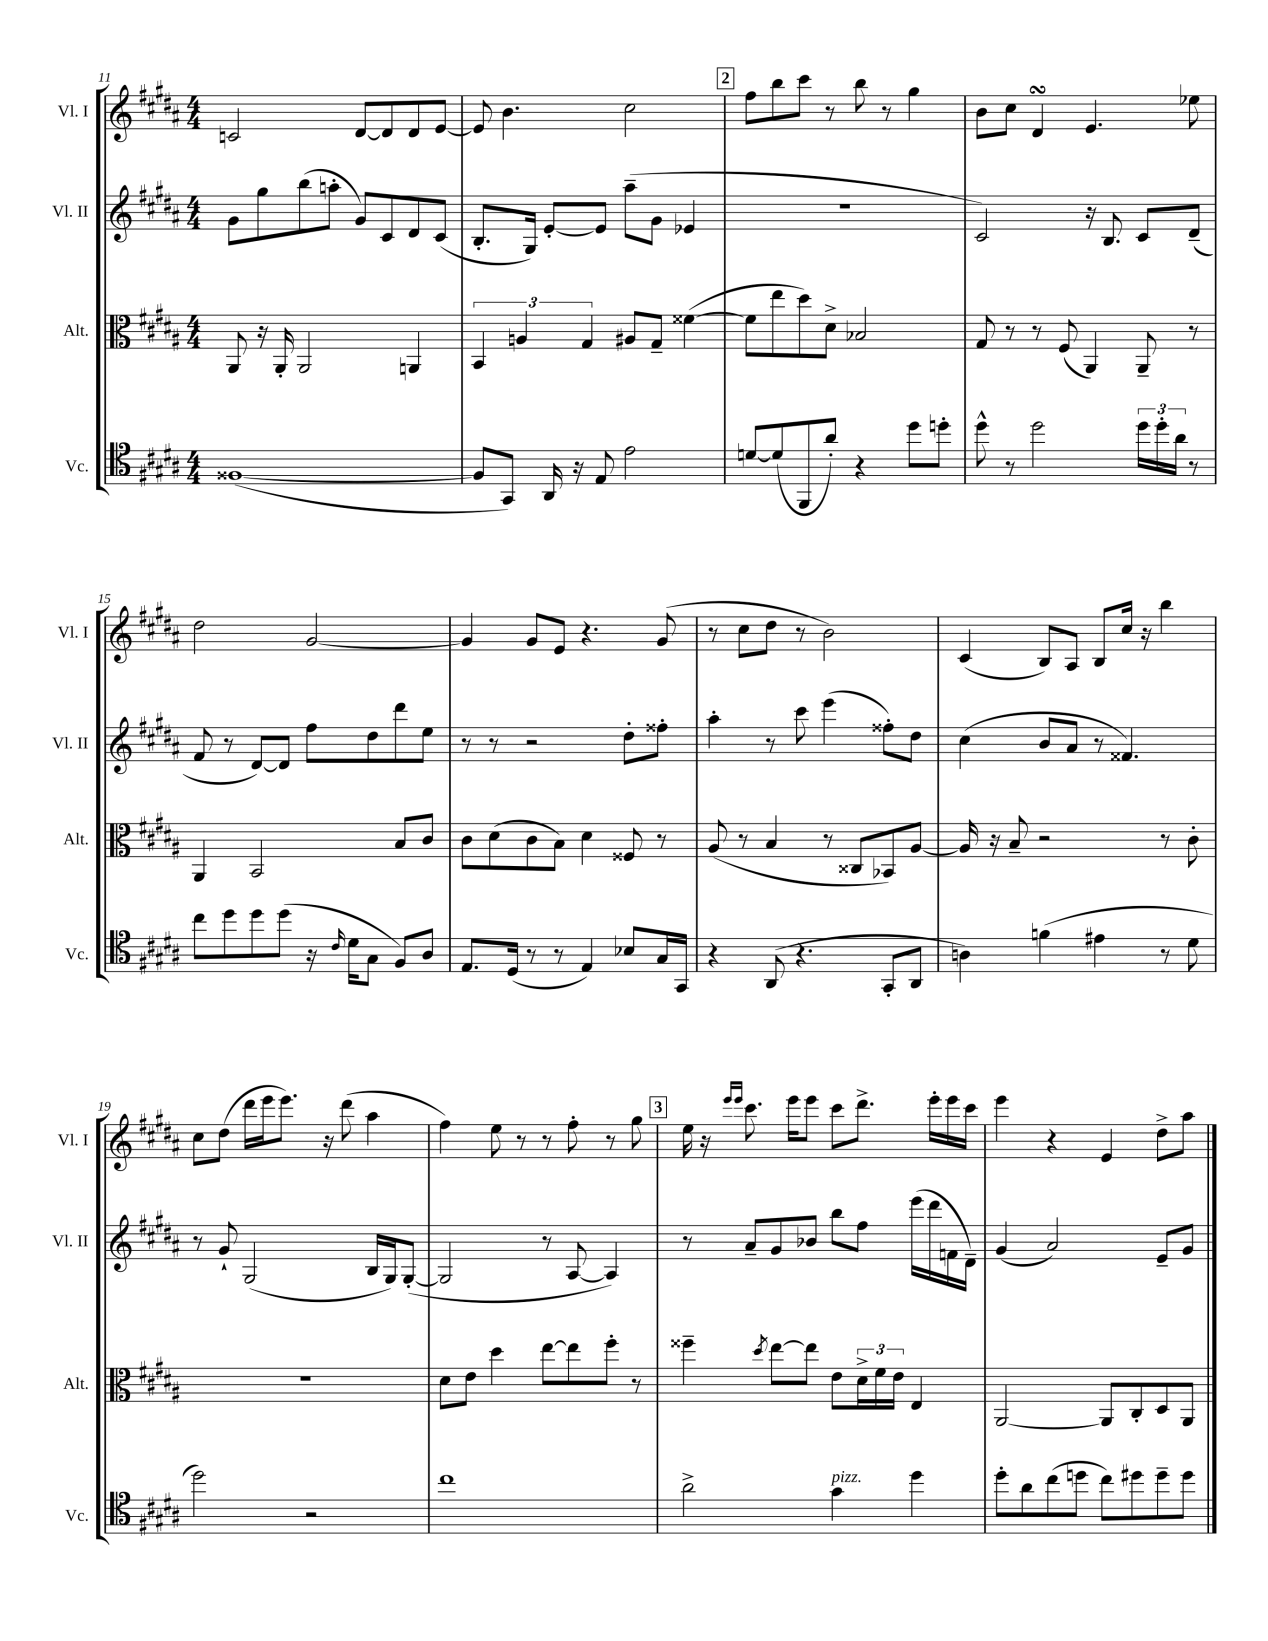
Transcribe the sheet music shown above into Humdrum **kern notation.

**kern	**kern	**kern	**kern
*part4	*part3	*part2	*part1
*staff4	*staff3	*staff2	*staff1
*I"Vc.	*I"Alt.	*I"Vl. II	*I"Vl. I
*I'Vc.	*I'Alt.	*I'Vl. II	*I'Vl. I
*clefC4	*clefC3	*clefG2	*clefG2
*k[f#c#g#d#a#]	*k[f#c#g#d#a#]	*k[f#c#g#d#a#]	*k[f#c#g#d#a#]
*M4/4	*M4/4	*M4/4	*M4/4
=11	=11	=11	=11
([1F##X	8AA#/	8g#\L	2cn/
.	16r	8gg#\	.
.	16AA#'/	.	.
.	2AA#/	(8bb\	.
.	.	8aan'\J	.
.	.	8g#/L)	[8d#/L
.	.	8c#/	8d#/]
.	4AAn/	8d#/	8d#/
.	.	(8c#/J	[8e/J
=12	=12	=12	=12
8F##/L]	6BB/	8.B'/L	8e/]
8GG#/J)	.	.	4.b\
.	6An/	.	.
.	.	16G#/Jk)	.
16AA#/	.	[8e'/L	.
16r	.	.	.
.	6G#/	.	.
8E/	.	8e/J]	.
2e\	8A#X/L	(8aa#~\L	2cc#\
.	8G#~/J	8g#\J	.
.	([4f##X\	4e-X/	.
!!LO:REH:place=s1:t=2
=13	=13	=13	=13
[8dn/L	8f##\L]	1r	8ff#\L
(8d/]	8ee\	.	8bb\
8FF#/	8dd#\)	.	8ccc#\J
8a#'/J)	8d#^\J	.	8r
4r	2B-X/	.	8bb\
.	.	.	8r
8dd#\L	.	.	4gg#\
8ddn'\J	.	.	.
=14	=14	=14	=14
8dd#^^\	8G#/	2c#/)	8b\L
8r	8r	.	8cc#\J
2dd#\	8r	.	4d#sSsS/
.	(8F#/	.	.
.	4AA#/)	16r	4.e/
.	.	8.B/	.
24dd#\LL	8AA#~/	8c#/L	.
24dd#'\	.	.	.
24a#\JJ	.	.	.
8r	8r	(8d#~/J	8ee-X\
!!LO:LB:g=z
=15	=15	=15	=15
8cc#\L	4AA#/	8f#/	2dd#\
8dd#\	.	8r	.
8dd#\	2BB/	[8d#/L)	.
(8dd#\J	.	8d#/J]	.
16r	.	8ff#\L	[2g#/
16qqc#/	.	.	.
16d#\KL	.	.	.
8G#\J	.	8dd#\	.
8F#/L)	8B/L	8ddd#\	.
8A#/J	8c#/J	8ee\J	.
=16	=16	=16	=16
8.E/L	8c#\L	8r	4g#/]
.	(8d#\	8r	.
(16D#/Jk	.	.	.
8r	8c#\	2r	8g#/L
8r	8B\J)	.	8e/J
4E/)	4d#\	.	4.r
8B-X/L	8F##X/	8dd#'\L	.
16G#/L	8r	8ff##X'\J	(8g#/
16GG#/JJ	.	.	.
=17	=17	=17	=17
4r	(8A#/	4aa#'\	8r
.	8r	.	8cc#\L
(8AA#/	4B/	8r	8dd#\J
4.r	.	8ccc#\	8r
.	8r	(4eee\	2b\)
.	8C##X/L	.	.
8GG#'/L	8BB-X/)	8ff##X'\L)	.
8AA#/J	[8A#/J	8dd#\J	.
=18	=18	=18	=18
4An\)	16A#/]	(4cc#\	(4c#/
.	16r	.	.
.	8B~/	.	.
(4fn\	2r	8b/L	8B/L)
.	.	8a#/J	8A#/J
4e#X\	.	8r	8B/L
.	.	4.f##X/)	16cc#/Jk
.	.	.	16r
8r	8r	.	4bb\
8d#\	8c#'\	.	.
!!LO:LB:g=z
=19	=19	=19	=19
2dd#\)	1r	8r	8cc#\L
.	.	8g#`/	(8dd#\J
.	.	(2G#/	16ddd#\LL
.	.	.	16eee\J
.	.	.	8.eee\J)
2r	.	.	.
.	.	.	16r
.	.	.	(8ddd#\
.	.	16B/LL	4aa#\
.	.	16G#/J)	.
.	.	([8G#'/J	.
=20	=20	=20	=20
1cc#	8d#\L	2G#/]	4ff#\)
.	8e\J	.	.
.	4dd#\	.	8ee\
.	.	.	8r
.	[8ee\L	8r	8r
.	8ee\]	[8A#/	8ff#'\
.	8ff#'\J	4A#/])	8r
.	8r	.	8gg#\
!!LO:REH:place=s1:t=3
=21	=21	=21	=21
2a#^\	4ff##X~\	8r	16ee\
.	.	.	16r
.	.	.	16qqeee/LL
.	.	.	16qqeee/JJ
.	.	8a#~/L	8.ccc#\
.	8qdd#/	.	.
.	[8ee\L	8g#/	.
.	.	.	16eee\KL
.	8ee\J]	8b-X/J	8eee\J
!LO:TX:a:i:t=pizz.	!	!	!
4g#\	8e\L	8bb\L	8ccc#\L
.	24d#^\L	8ff#\J	8.ddd#^\J
.	24f#\	.	.
.	24e\JJ	.	.
4dd#\	4E/	(16eee\LL	.
.	.	16ddd#\	16eee'\LL
.	.	16fn\	16eee\
.	.	16d#~\JJ)	16ccc#\JJ
=22	=22	=22	=22
8dd#'\L	[2AA#/	(4g#/	4eee\
8a#\	.	.	.
(8cc#\	.	2a#/)	4r
8ddn\J	.	.	.
8cc#\L)	8AA#/L]	.	4e/
8dd#X\	8C#'/	.	.
8dd#~\	8D#/	8e~/L	8dd#^\L
8dd#\J	8AA#/J	8g#/J	8aa#\J
==	==	==	==
*-	*-	*-	*-
